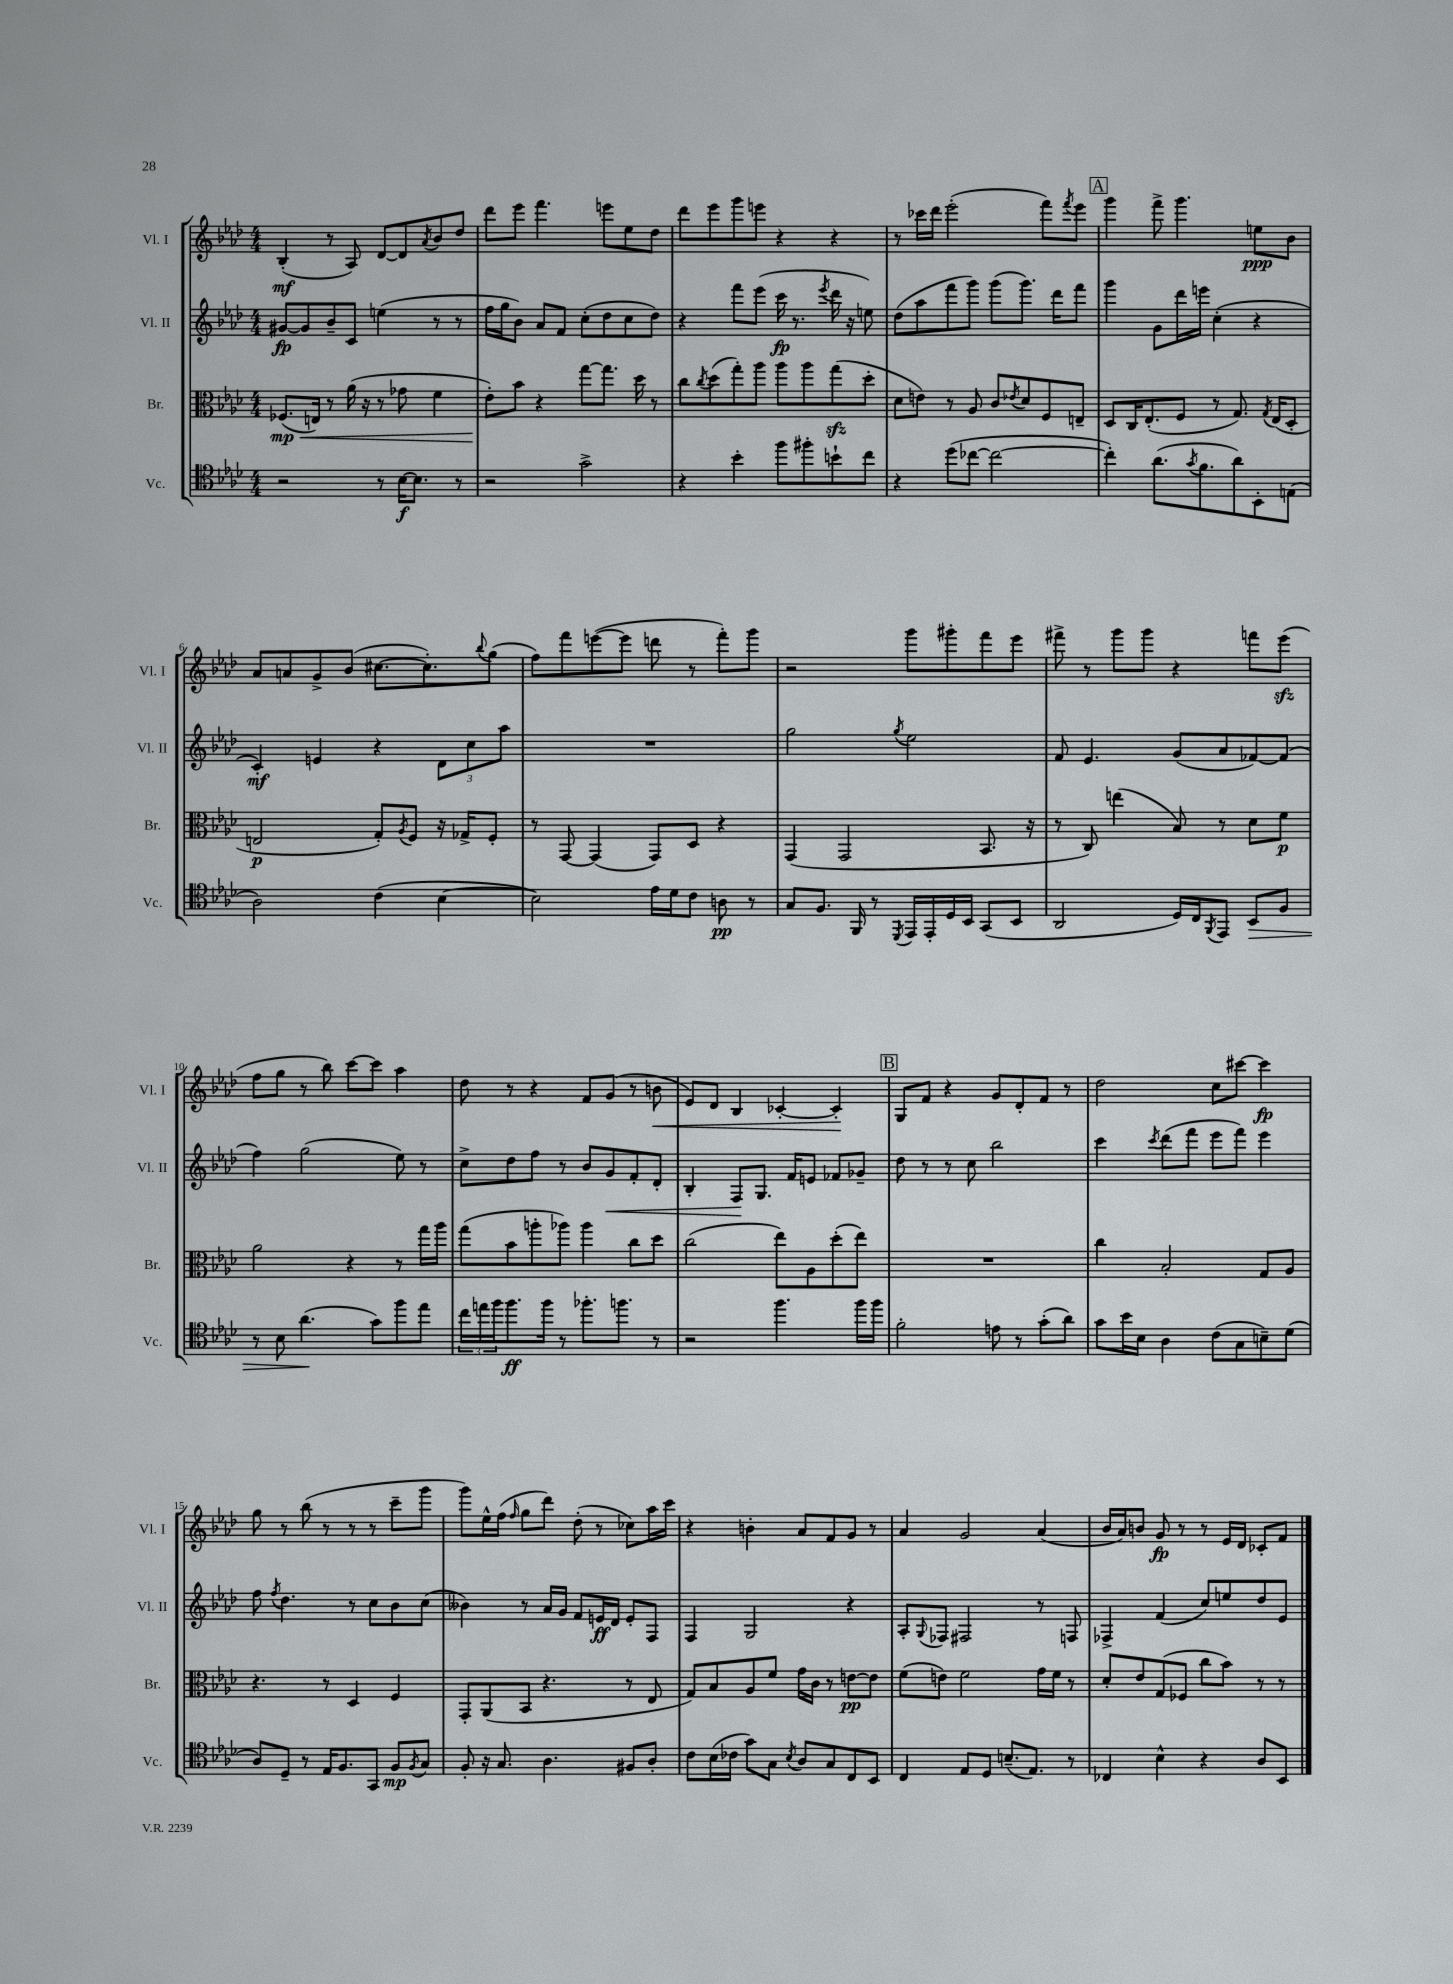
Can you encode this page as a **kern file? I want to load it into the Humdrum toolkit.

**kern	**kern	**kern	**kern
*staff4	*staff3	*staff2	*staff1
*clefC4	*clefC3	*clefG2	*clefG2
*k[b-e-a-d-]	*k[b-e-a-d-]	*k[b-e-a-d-]	*k[b-e-a-d-]
*M4/4	*M4/4	*M4/4	*M4/4
2r	(8.F-/L	[8g#/L	(4B-'/
.	.	8g#/]	.
.	16E/Jk)	.	.
.	8r	8b-~/	8r
.	(16a-\	8c/J	8A-/)
.	16r	.	.
8r	8r	(4ee\	[8d-/L
[16B-\LK	8g-\	.	8d-/]
8.B-\]J	.	.	.
.	.	.	8qa-/
.	4f\	8r	8b-/
8r	.	8r	8dd-/J
=	=	=	=
2r	8e-'\L)	16ff\LL	8ddd-\L
.	.	16gg\J	.
.	8b-\J	8b-\J)	8eee-\J
.	4r	8a-/L	4.fff\
.	.	8f/J	.
2g^\	[8gg\L	(8cc'\L	.
.	8.gg\]J	8dd-\	8eee\L
.	.	8cc\	8ee-\
.	16dd-\	.	.
.	8r	8dd-\J)	8dd-\J
=	=	=	=
4r	8cc\L	4r	8ddd-\L
.	8qcc/	.	.
.	(8dd-\	.	8eee-\
4b-'\	8gg'\)	8fff\L	8ggg\
.	8aa-\J	(8eee-\J	8eee\J
8ff\L	8aa-\L	16ccc\	4r
.	.	8.r	.
8ff#'\	8aa-\	.	.
.	.	8qeee-/	.
8b`\	(8gg\	16ddd-\	4r
.	.	16r	.
8cc\J	8dd-'\J	8ee\)	.
=	=	=	=
4r	8d-\L	(8dd-\L	8r
.	8e\J)	8aa-\	16ccc-\LL
.	.	.	16ddd-\JJ
(8dd-\L	8r	8fff\	(2eee-'\
[8cc-\J	8A-/	8ggg\J)	.
2cc-\_	8c/L	(8ggg\L	.
.	8qe-/	.	.
.	8d-/	8.ggg\J)	.
.	8F/	.	8fff\L)
.	.	16ddd-\LK	.
.	.	.	8qfff/
.	8E~/J	8fff\J	8eee-\J
=	=	=	=
4cc-'\])	8D-/L	4ggg\	4ggg\
.	16C/K	.	.
.	(8.E-'/	.	.
(8.a-\L	.	8g\L	8fff^\
.	8F/J	16ddd-\L	4.ggg\
8qg/	.	.	.
8.f\	.	16eee\JJ	.
.	8r	(4cc'\	.
8a-\)	8.G/)	.	.
8BB-'\	.	4r	8ee\L
.	8qG/	.	.
.	(16E-/LK	.	.
(8E\J	8D-'/J	.	8b-\J
=	=	=	=
2A-\)	2E/	4c'/)	8a-/L
.	.	.	8a/
.	.	4e/	8g^/
.	.	.	(8b-/J
(4c\	8G'/L)	4r	[8.cc#\L
.	8qA-/	.	.
.	8F/J	.	.
.	.	.	8.cc#'\])
[4B-\	16r	12d-\L	.
.	16G-^/LK	.	.
.	.	12cc\	.
.	.	.	8qqbb-/
.	8F'/J	.	(8gg\J
.	.	12aa-\J	.
=	=	=	=
2B-\])	8r	1r	8ff\L)
.	[8GG/	.	8fff\
.	(4GG/]	.	([8eee\
.	.	.	8eee\]J
16e-\LL	8GG/L)	.	8ddd\
16d-\J	.	.	.
8c\J	8D-/J	.	8r
8A\	4r	.	8fff'\L)
8r	.	.	8ggg\J
=	=	=	=
8G/L	(4GG/	2gg\	2r
8.F/J	.	.	.
.	2GG/	.	.
16FF/	.	.	.
8r	.	.	.
8qDD-/	.	8qgg/	.
16EE-/LL	.	2ee-\	8ggg\L
16EE-'/	.	.	.
16D-/	.	.	8ggg#'\
16BB-/JJ	.	.	.
(8GG/L	8.BB-/	.	8fff\
8BB-/J	.	.	8eee-\J
.	16r	.	.
=	=	=	=
2AA-/	8r	8f/	8fff#^\
.	8C/)	4.e-/	8r
.	(4ee\	.	8ggg\L
.	.	.	8ggg\J
16D-/LL)	8B-/)	(8g/L	4r
16C/J	.	.	.
8qFF/	.	.	.
8EE-/J	8r	8a-/	.
8BB-/L	8d-\L	[8f-/)	8fff\L
8F/J	8f\J	(8f-/]J	(8eee-\J
=	=	=	=
8r	2a-\	4ff\)	8ff\L
8B-\	.	.	8gg\J
(4.a-\	.	(2gg\	8r
.	.	.	8bb-\)
.	4r	.	[8ccc\L
8g\L)	.	.	8ccc\]J
8ff\	8r	8ee-\)	4aa-\
8ee-\J	16gg\LL	8r	.
.	16aa-\JJ	.	.
=	=	=	=
24cc\LL	(8gg\L	8cc^\L	8dd-\
24ee\	.	.	.
24ff\J	.	.	.
8.ff\	8b-\	8dd-\	8r
.	8aa'\	8ff\J	4r
16ff\Jk	.	.	.
8r	8aa-\J)	8r	.
8.ff-'\L	4aa-\	8b-/L	8f/L
.	.	8g/	(8g/J
8.ff\J	.	.	.
.	8cc\L	8f'/	8r
8r	8dd-\J	8d-'/J	8b\
=	=	=	=
2r	(2cc\	4B-'/	8e-/L)
.	.	.	8d-/J
.	.	8F/L	4B-/
.	.	8.G/J	.
4.ff\	8ee-\L)	.	[4c-'/
.	.	16f/LK	.
.	8A-\	8e/J	.
.	(8dd-'\	8f-/L	4c-'/]
16ff\LL	8ee-\J)	8g-~/J	.
16ff\JJ	.	.	.
=	=	=	=
2f'\	1r	8dd-\	8G/L
.	.	8r	8f/J
.	.	8r	4r
.	.	8cc\	.
8e\	.	2bb-\	8g/L
8r	.	.	8d-'/
(8g'\L	.	.	8f/J
8a-\J)	.	.	8r
=	=	=	=
8g\L	4cc\	4ccc\	2dd-\
16b-\L	.	.	.
16B-\JJ	.	.	.
.	.	8qccc/	.
4A-\	2B-'/	(8ddd-\L	.
.	.	8fff\J	.
(8c\L	.	8eee-\L	8cc\L
8G\	.	8fff\J)	[8ccc#\J
8B~\)	8G/L	4eee-\	4ccc#\]
(8d-\J	8A-/J	.	.
=	=	=	=
8A-/L)	4.r	8ff\	8gg\
.	.	8qff/	.
8D-~/J	.	4.dd-\	8r
8r	.	.	(8bb-\
16E-/LK	8r	.	8r
8.F/	.	.	.
.	4D-/	8r	8r
8GG/J	.	8cc\L	8r
8F/L	4F/	8b-\	8ccc~\L
8qF/	.	.	.
8G/J	.	(8cc\J	8ggg\J
=	=	=	=
8F'/	8GG'/L	4b--\)	8ggg\L)
16r	(8AA-/	.	16ee-^^\L
8.G/	.	.	(16ff\JJ
.	.	.	16qqff/
.	8BB-/J	8r	8gg\L
4.A-\	4.r	16a-/LL	8ddd-\J)
.	.	16g/JJ	.
.	.	8f/L	(8dd-'\
.	.	16e/L	8r
.	.	16d-/JJ	.
8F#/L	8r	8e'/L	8cc-\L)
8A-'/J	8E-/	8F/J	16aa-\L
.	.	.	16ccc\JJ
=	=	=	=
8c\L	8G/L)	4F/	4r
(16B-\L	8B-/	.	.
16c-\JJ	.	.	.
8g\L)	8A-/	2G/	4b'\
8G\J	8f/J	.	.
8qB-/	.	.	.
8A-/L	16g\LL	.	8a-/L
.	16c\JJ	.	.
8G/	8r	.	8f/
8C/	[8e\L	4r	8g/J
8BB-/J	8e\]J	.	8r
=	=	=	=
4C/	(8f\L	8A-'/L	4a-/
.	.	8qqG/	.
.	8e\J)	8F-/J	.
8E-/L	2f\	2F#/	2g/
8D-/J	.	.	.
(8.B~/L	.	.	.
8.E-/J)	.	.	.
.	16g\LL	8r	(4a-/
.	16f\JJ	.	.
8r	8r	8F/	.
=	=	=	=
4C-/	8d-'/L	4F-^/	16b-/LL
.	.	.	16a-/J)
.	8e-/	.	8b/J
4B-^^\	(8G/	(4f/	8g/
.	8F-/J	.	8r
4r	8cc\L	8cc/L)	8r
.	8b-\J)	8ee/	16e-/LL
.	.	.	16d-/JJ
8A-/L	8r	8dd-/	8c-'/L
8BB-/J	8r	8e-/J	8f/J
==	==	==	==
*-	*-	*-	*-
